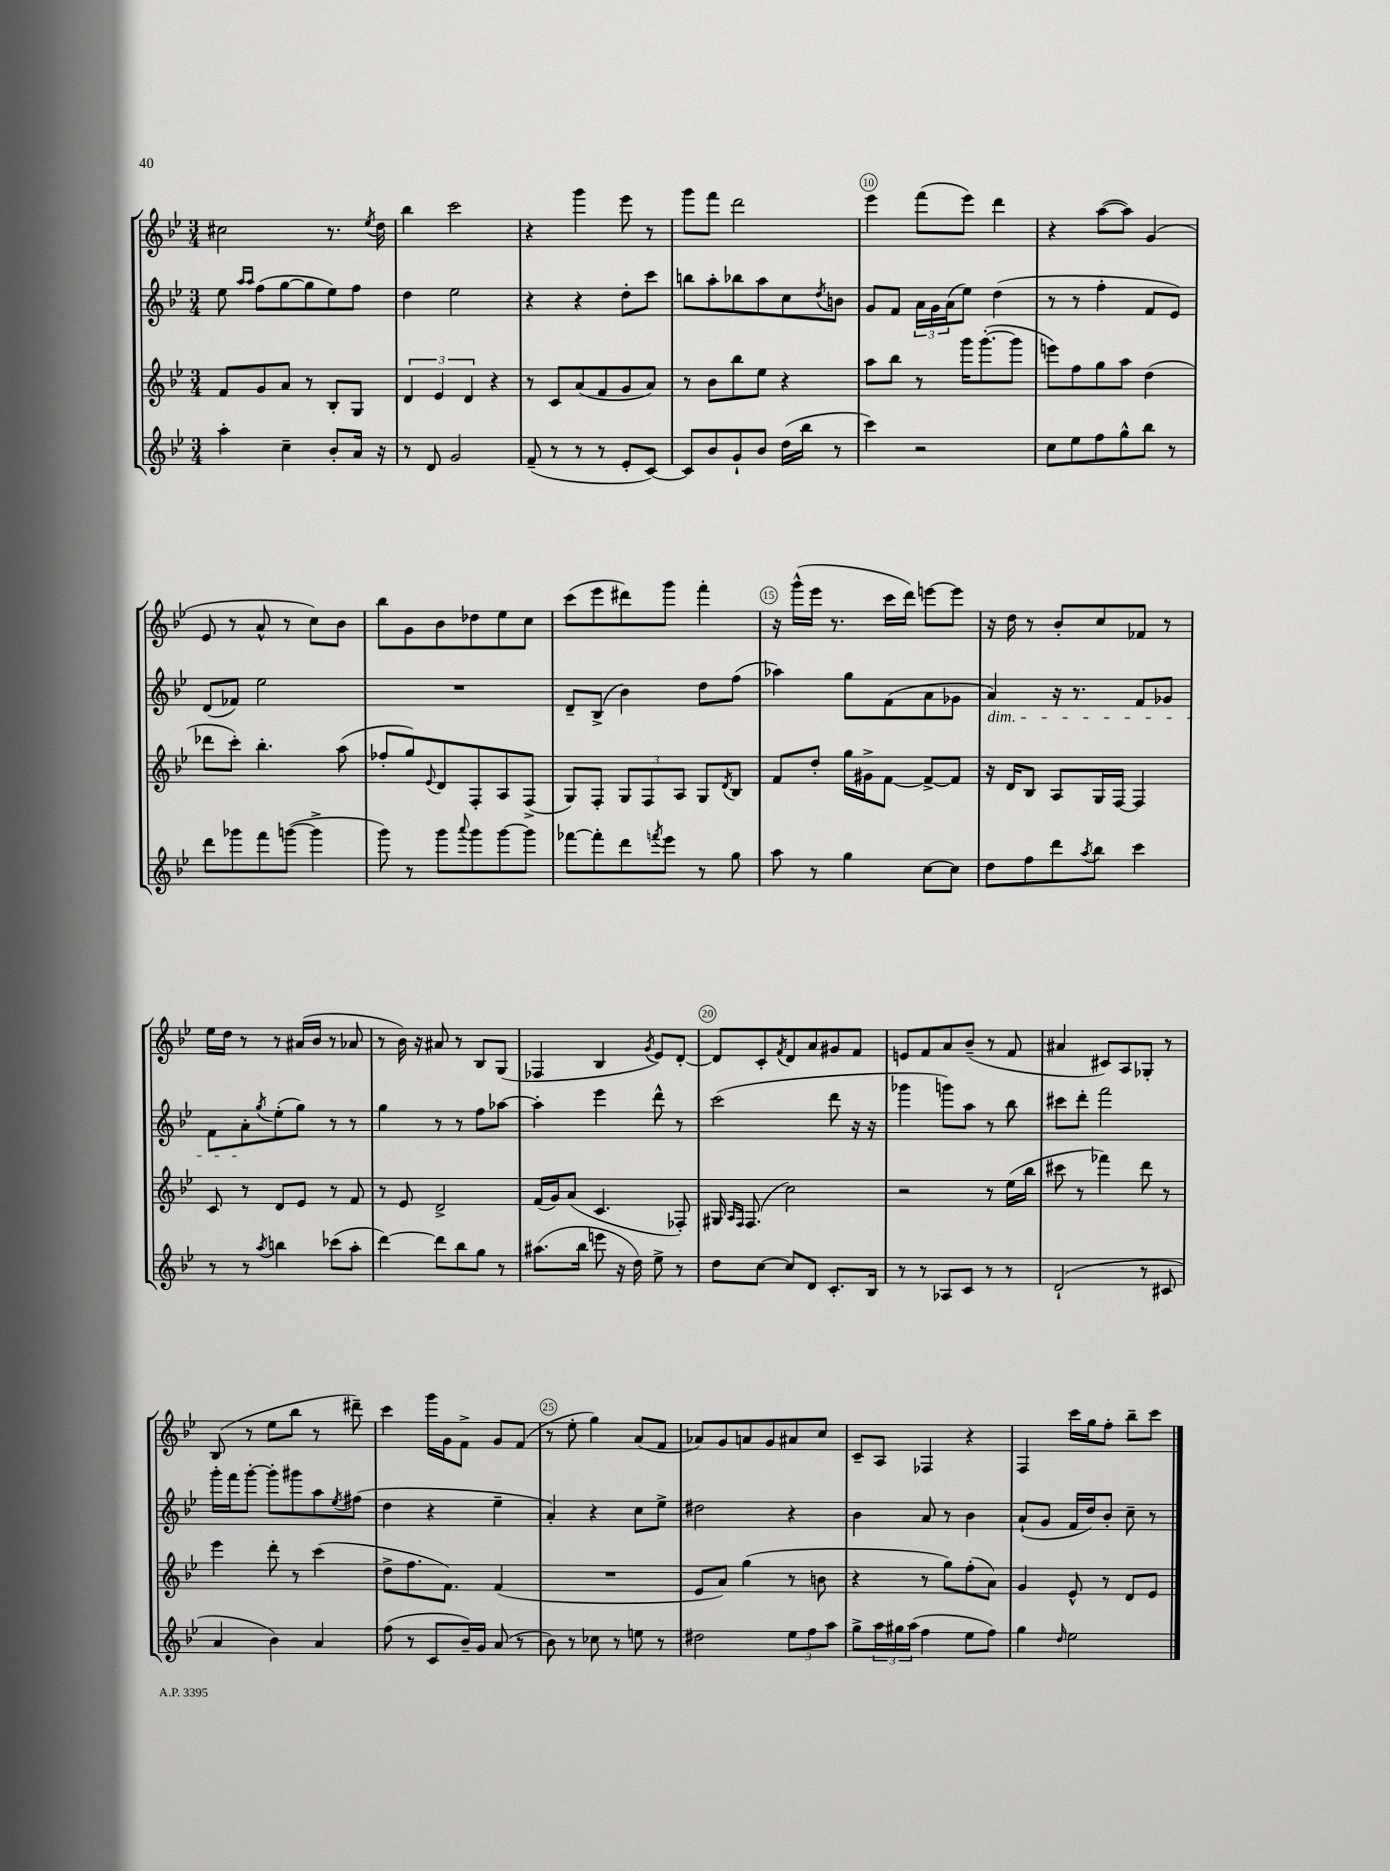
<<
\new StaffGroup <<
\new Staff = "s0" {
    \clef treble \key bes \major \numericTimeSignature \time 3/4
    cis''2 r8. \acciaccatura { ees''8 } d''16 |
    bes''4 c'''2 |
    r4 g'''4 ees'''8 r8 |
    g'''8 f'''8 d'''2 |
    ees'''4 f'''8( ees'''8) d'''4 |
    r4 a''8~( a''8) g'4( |
    ees'8 r8 a'8-^ r8 c''8) bes'8 |
    bes''8 g'8 bes'8 des''8 ees''8 c''8 |
    c'''8( ees'''8 dis'''8) g'''8 f'''4-. |
    r16 g'''16-^( ees'''16 r8. c'''16 d'''16) e'''8~ e'''8 |
    r16 d''16 r8 bes'8-. c''8 fes'8 r8 |
    ees''16 d''16 r8 r8 ais'16( bes'16 r8 aes'8 |
    r8 bes'16) r16 ais'8 r8 bes8 g8( |
    fes4 bes4 \acciaccatura { g'8 } ees'8) d'8~-. |
    d'8 c'8-. \acciaccatura { f'8 } d'8 a'8 gis'8 f'8 |
    e'8 f'8 a'8 bes'8--( r8 f'8 |
    ais'4 cis'8) a8 ges8-. r8 |
    bes8( r8 ees''8 bes''8 r8 dis'''8--) |
    c'''4 g'''16 g'16 f'8-> g'8 f'8( |
    r8 ees''8-. g''4) a'8( f'8 |
    aes'8) g'8 a'8 g'8 ais'8 c''8 |
    c'8-- a8 fes4 r4 |
    f4 c'''16 g''16 f''8-. bes''8-- c'''8 \bar "|." |
}
\new Staff = "s1" {
    \clef treble \key bes \major \numericTimeSignature \time 3/4
    ees''8 \grace { a''16 a''16 } f''8( g''8~ g''8 ees''8) f''8 |
    d''4 ees''2 |
    r4 r4 d''8-. c'''8 |
    b''8 a''8-. bes''8 a''8 c''8 \acciaccatura { d''8 } b'8 |
    g'8 f'8 \tuplet 3/2 { a'16 g'16 a'16( } ees''8) d''4( |
    r8 r8 f''4-. f'8 ees'8) |
    d'8( fes'8) ees''2 |
    R2. |
    d'8-- bes8->( bes'4) d''8 f''8( |
    aes''4) g''8 f'8( a'8 ges'8 |
    a'4\dim) r16 r8. f'8 ges'8 |
    f'8 a'8-.\! \acciaccatura { g''8 } ees''8-.( g''8) r8 r8 |
    g''4 r8 r8 f''8 aes''8~ |
    aes''4-. ees'''4 d'''8-^ r8 |
    c'''2( d'''8 r16 r16 |
    ges'''4 g'''8) a''8 r8 bes''8 |
    cis'''8 d'''8-. f'''2 |
    g'''16-. f'''16 g'''8~-. g'''8-. gis'''8 a''8 \acciaccatura { ees''8 } fis''8( |
    d''4 r4 ees''4-- |
    a'4-.) r4 c''8 ees''8-> |
    dis''2 r4 |
    bes'4 a'8 r8 bes'4 |
    a'8-!( g'8 f'16 d''16) bes'8-. c''8-- r8 \bar "|." |
}
\new Staff = "s2" {
    \clef treble \key bes \major \numericTimeSignature \time 3/4
    f'8 g'8 a'8 r8 bes8-. g8 |
    \tuplet 3/2 { d'4 ees'4 d'4 } r4 |
    r8 c'8 a'8( f'8 g'8 a'8) |
    r8 bes'8 bes''8 ees''8 r4 |
    a''8 bes''8 r8 g'''16 g'''8.~-.( g'''8 |
    e'''8) f''8 g''8 a''8 d''4( |
    des'''8 c'''8-.) bes''4.-. a''8( |
    fes''8-. g''8) \appoggiatura { ees'8 } d'8 f8-. a8 f8->( |
    g8) f8-. \tuplet 3/2 { g8 f8 a8 } g8 \acciaccatura { d'8 } bes8 |
    f'8 d''8-. g''16 gis'16-> f'8~ f'8~-> f'8 |
    r16 d'16 bes8 a8 g16 f16~ f4 |
    c'8 r8 d'8 ees'8 r8 f'8 |
    r8 ees'8 d'2-> |
    f'16( g'16) a'8( c'4. fes8-.) |
    gis16 \grace { a16 f16 } f8.( c''2) |
    r2 r8 ees''16( bes''16 |
    cis'''8 r8 fes'''4) d'''8 r8 |
    ees'''4 d'''8-. r8 c'''4( |
    d''8-> f''8. f'8.) f'4( |
    R2. |
    ees'8 a'8) g''4( r8 b'8 |
    r4 r8 g''8) f''8-.( a'8) |
    g'4 ees'8-^ r8 d'8 ees'8 \bar "|." |
}
\new Staff = "s3" {
    \clef treble \key bes \major \numericTimeSignature \time 3/4
    a''4-. c''4-- bes'8-. a'16 r16 |
    r8 d'8 g'2 |
    f'8--( r8 r8 r8 ees'8-. c'8~) |
    c'8 bes'8 g'8-! bes'8 d''16( bes''16 r8 |
    c'''4) r2 |
    c''8 ees''8 f''8 g''8-^ bes''8 r8 |
    d'''8 ges'''8 f'''8 g'''8~( g'''4-> |
    g'''8) r8 g'''8 \appoggiatura { a'''8 } g'''8 g'''8~ g'''8 |
    fes'''8~ fes'''8-. d'''8 \acciaccatura { f'''8 } ees'''8 r8 g''8 |
    a''8 r8 g''4 c''8~ c''8 |
    d''8 f''8 d'''8 \acciaccatura { a''8 } bes''8 c'''4 |
    r8 r8 \acciaccatura { a''8 } b''4 ces'''8( a''8-. |
    d'''4~) d'''8 bes''8 g''8 r8 |
    ais''8.( bes''16 e'''8 r16 d''16) ees''8-> r8 |
    d''8 c''8~ c''8 d'8 c'8.-. bes16 |
    r8 r8 aes8 c'8 r8 r8 |
    d'2-!( r8 cis'8 |
    a'4 bes'4) a'4 |
    f''8( r8 c'8 bes'16--) g'16 a'8( r8 |
    bes'8) r8 ces''8 r8 e''8 r8 |
    dis''2 \tuplet 3/2 { ees''8 f''8 a''8 } |
    g''8-> \tuplet 3/2 { a''16 gis''16 a''16( } f''4 ees''8 f''8) |
    g''4 \grace { d''16 } ees''2 \bar "|." |
}
>>
>>
\layout { \context { \Score currentBarNumber = #6 \override BarNumber.break-visibility = ##(#f #t #t) barNumberVisibility = #(every-nth-bar-number-visible 5) \override BarNumber.stencil = #(make-stencil-circler 0.1 0.3 ly:text-interface::print) } }
